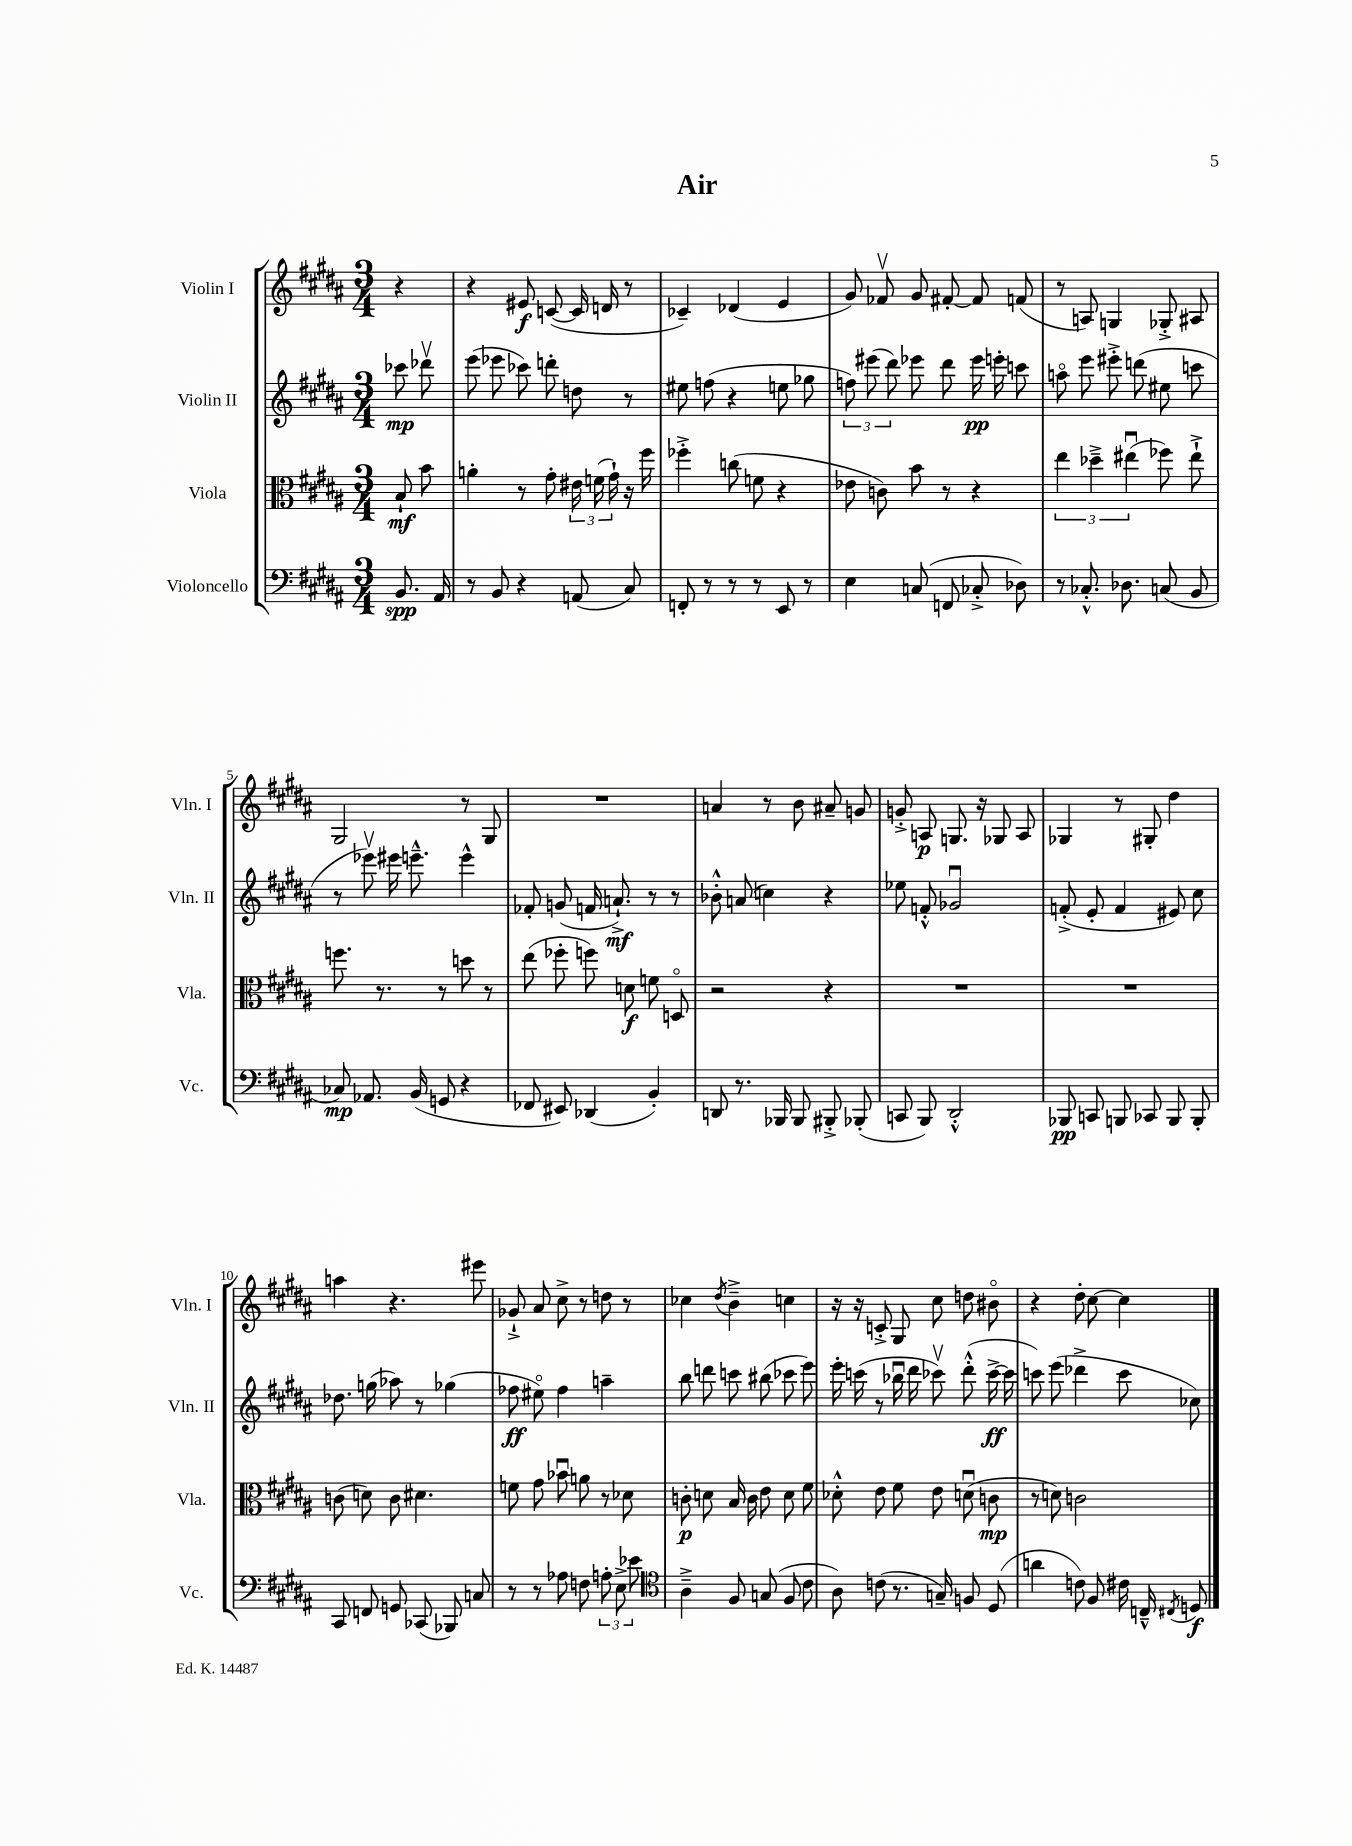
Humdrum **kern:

**kern	**dynam	**kern	**dynam	**kern	**dynam	**kern	**dynam
*part4	*part4	*part3	*part3	*part2	*part2	*part1	*part1
*staff4	*staff4	*staff3	*staff3	*staff2	*staff2	*staff1	*staff1
*I"Violoncello	*	*I"Viola	*	*I"Violin II	*	*I"Violin I	*
*I'Vc.	*	*I'Vla.	*	*I'Vln. II	*	*I'Vln. I	*
*clefF4	*	*clefC3	*	*clefG2	*	*clefG2	*
*k[f#c#g#d#a#]	*	*k[f#c#g#d#a#]	*	*k[f#c#g#d#a#]	*	*k[f#c#g#d#a#]	*
*M3/4	*	*M3/4	*	*M3/4	*	*M3/4	*
=	=	=	=	=	=	=	=
8.BB/	spp	8B`/	mf	8ccc-X\	mp	4r	.
.	.	8b\	.	8ddd-Xv\	.	.	.
16AA#/	.	.	.	.	.	.	.
=1	=1	=1	=1	=1	=1	=1	=1
8r	.	4an'\	.	(8eee\	.	4r	.
8BB/	.	.	.	8eee-X\	.	.	.
4r	.	8r	.	8ccc-X\)	.	8e#X/	f
.	.	8g#'\	.	8dddn'\	.	([8cn/	.
(8AAn/	.	24e#X\	.	8ddn\	.	16c/]	.
.	.	(24fn\	.	.	.	.	.
.	.	.	.	.	.	16dn/	.
.	.	24g#`\)	.	.	.	.	.
8C#/)	.	16r	.	8r	.	8r	.
.	.	16ff#\	.	.	.	.	.
=2	=2	=2	=2	=2	=2	=2	=2
8FFn'/	.	4ff-X'^\	.	8ee#X\	.	4c-X~/)	.
8r	.	.	.	(8ffn\	.	.	.
8r	.	(8ccn\	.	4r	.	(4d-X/	.
8r	.	8fn\	.	.	.	.	.
8EE/	.	4r	.	8een\	.	4e/	.
8r	.	.	.	8gg-X\	.	.	.
=3	=3	=3	=3	=3	=3	=3	=3
4E\	.	8e-X\	.	12ffn\)	.	8g#/)	.
.	.	.	.	(12eee#X\	.	.	.
.	.	8cn\)	.	.	.	8f-Xv/	.
.	.	.	.	12ddd#\)	.	.	.
(8Cn/	.	8b\	.	8eee-X\	.	8g#/	.
8FFn/	.	8r	.	8ddd#\	.	[8f#X'/	.
8C-X'^/	.	4r	.	16eee-\	pp	8f#/]	.
.	.	.	.	16eeen'\	.	.	.
8D-X\)	.	.	.	8cccn\	.	(8fn/	.
=4	=4	=4	=4	=4	=4	=4	=4
8r	.	6ee\	.	8aan\	.	8r	.
8.C-X'^^/	.	.	.	8eee\	.	8An/)	.
.	.	6dd-X~^\	.	.	.	.	.
.	.	.	.	8eee#X'^\	.	4Gn/	.
8.D-X\	.	.	.	.	.	.	.
.	.	(6ee#Xu\	.	.	.	.	.
.	.	.	.	(8dddn\	.	.	.
(8Cn/	.	8ff-X\)	.	8ee#X\	.	8G-X'^/	.
8BB/	.	8ee#`^\	.	8cccn\	.	8A#X/	.
!!LO:LB:g=z
=5	=5	=5	=5	=5	=5	=5	=5
8C-X/)	mp	8.ffn\	.	8r	.	2G#/	.
8.AA-X/	.	.	.	8eee-Xv\)	.	.	.
.	.	8.r	.	.	.	.	.
.	.	.	.	16eee#X\	.	.	.
(16BB/	.	.	.	8.eeen~^^\	.	.	.
8GGn/	.	8r	.	.	.	.	.
4r	.	8ddn\	.	4eee^^\	.	8r	.
.	.	8r	.	.	.	8G#/	.
=6	=6	=6	=6	=6	=6	=6	=6
8FF-X/	.	(8ee\	.	8f-X'/	.	2.r	.
8EE#X/)	.	8ff-X'\	.	(8gn/	.	.	.
(4DD-X/	.	8ffn\)	.	16fn/	.	.	.
.	.	.	.	8.an`^/)	mf	.	.
.	.	8dn\	f	.	.	.	.
4BB'/)	.	8fn\	.	8r	.	.	.
.	.	8Dn/	.	8r	.	.	.
=7	=7	=7	=7	=7	=7	=7	=7
8DDn/	.	2r	.	8b-X'^^\	.	4an/	.
8.r	.	.	.	(8an/	.	.	.
.	.	.	.	4ccn\)	.	8r	.
16BBB-X/	.	.	.	.	.	.	.
8BBB-/	.	.	.	.	.	8b\	.
8BBB#X'^/	.	4r	.	4r	.	8a#X~/	.
(8BBB-X'/	.	.	.	.	.	8gn/	.
=8	=8	=8	=8	=8	=8	=8	=8
8CCn/	.	2.r	.	8ee-X\	.	8gn'^/	.
8BBB/)	.	.	.	8fn'^^/	.	8An/	p
2DD#'^^/	.	.	.	2g-Xu/	.	8.Gn/	.
.	.	.	.	.	.	16r	.
.	.	.	.	.	.	8G-X/	.
.	.	.	.	.	.	8A/	.
=9	=9	=9	=9	=9	=9	=9	=9
8BBB-X/	pp	2.r	.	(8fn'^/	.	4G-X/	.
8CCn/	.	.	.	8e'/	.	.	.
8BBBn/	.	.	.	4f/	.	8r	.
8CC-X/	.	.	.	.	.	8G#X'/	.
8BBB/	.	.	.	8e#X/)	.	4dd#\	.
8BBB'/	.	.	.	8cc#\	.	.	.
!!LO:LB:g=z
=10	=10	=10	=10	=10	=10	=10	=10
8CC#/	.	(8cn\	.	8.dd-X\	.	4aan\	.
8FFn/	.	8dn\)	.	.	.	.	.
.	.	.	.	(16ggn\	.	.	.
8GGn/	.	8c\	.	8aa-X\)	.	4.r	.
(8CC-X/	.	4.d#X\	.	8r	.	.	.
8BBB-X/)	.	.	.	(4gg-X\	.	.	.
8Cn/	.	.	.	.	.	8eee#X\	.
=11	=11	=11	=11	=11	=11	=11	=11
8r	.	8fn\	.	8ff-X\	ff	8g-X`^/	.
8r	.	8g#\	.	8ee#X\)	.	8a#/	.
8A-X\	.	8b-Xu\	.	4ff-\	.	8cc#^\	.
8Fn\	.	8an\	.	.	.	8r	.
12An'\	.	8r	.	4aan~\	.	8ddn\	.
12E^\	.	.	.	.	.	.	.
.	.	8d-X\	.	.	.	8r	.
12e-X\	.	.	.	.	.	.	.
=12	=12	=12	=12	=12	=12	=12	=12
*clefC4	*	*	*	*	*	*	*
4A#~^\	.	8cn'\	p	8bb\	.	4cc-X\	.
.	.	8dn\	.	8dddn\	.	.	.
.	.	.	.	.	.	8qdd#/	.
8F#/	.	16B/	.	8cccn\	.	4b~^\	.
.	.	16c\	.	.	.	.	.
(8Gn/	.	8e\	.	(8bb#X\	.	.	.
8F#/	.	8d\	.	8ccc-X\	.	4ccn\	.
8c#\	.	8f#\	.	8eee\)	.	.	.
=13	=13	=13	=13	=13	=13	=13	=13
8A#\)	.	8d-X'^^\	.	16eee'\	.	16r	.
.	.	.	.	(16cccn\	.	16r	.
(8cn\	.	8e\	.	8r	.	8cn'^/	.
8.r	.	8f#\	.	16bb-Xu\	.	8G#/	.
.	.	.	.	16ddd#\	.	.	.
.	.	8e\	.	8ccc-Xv\)	.	8cc#\	.
16Gn~/)	.	.	.	.	.	.	.
8Fn/	.	(8dnu\	.	(8ddd#'^^\	.	8ddn\	.
(8D#/	.	8cn\	mp	[16ccc-^\	ff	8b#X\	.
.	.	.	.	16ccc-\]	.	.	.
=14	=14	=14	=14	=14	=14	=14	=14
4an\	.	8r	.	8cccn\)	.	4r	.
.	.	8dn\)	.	(8eee\	.	.	.
8cn\)	.	2cn\	.	4ddd-X^\	.	8dd#'\	.
8F#/	.	.	.	.	.	[8cc#\	.
16c#X\	.	.	.	8ccc\	.	4cc#\]	.
16Cn~^^/	.	.	.	.	.	.	.
8qC#X/	.	.	.	.	.	.	.
8Dn/	f	.	.	8cc-X\)	.	.	.
==	==	==	==	==	==	==	==
*-	*-	*-	*-	*-	*-	*-	*-
